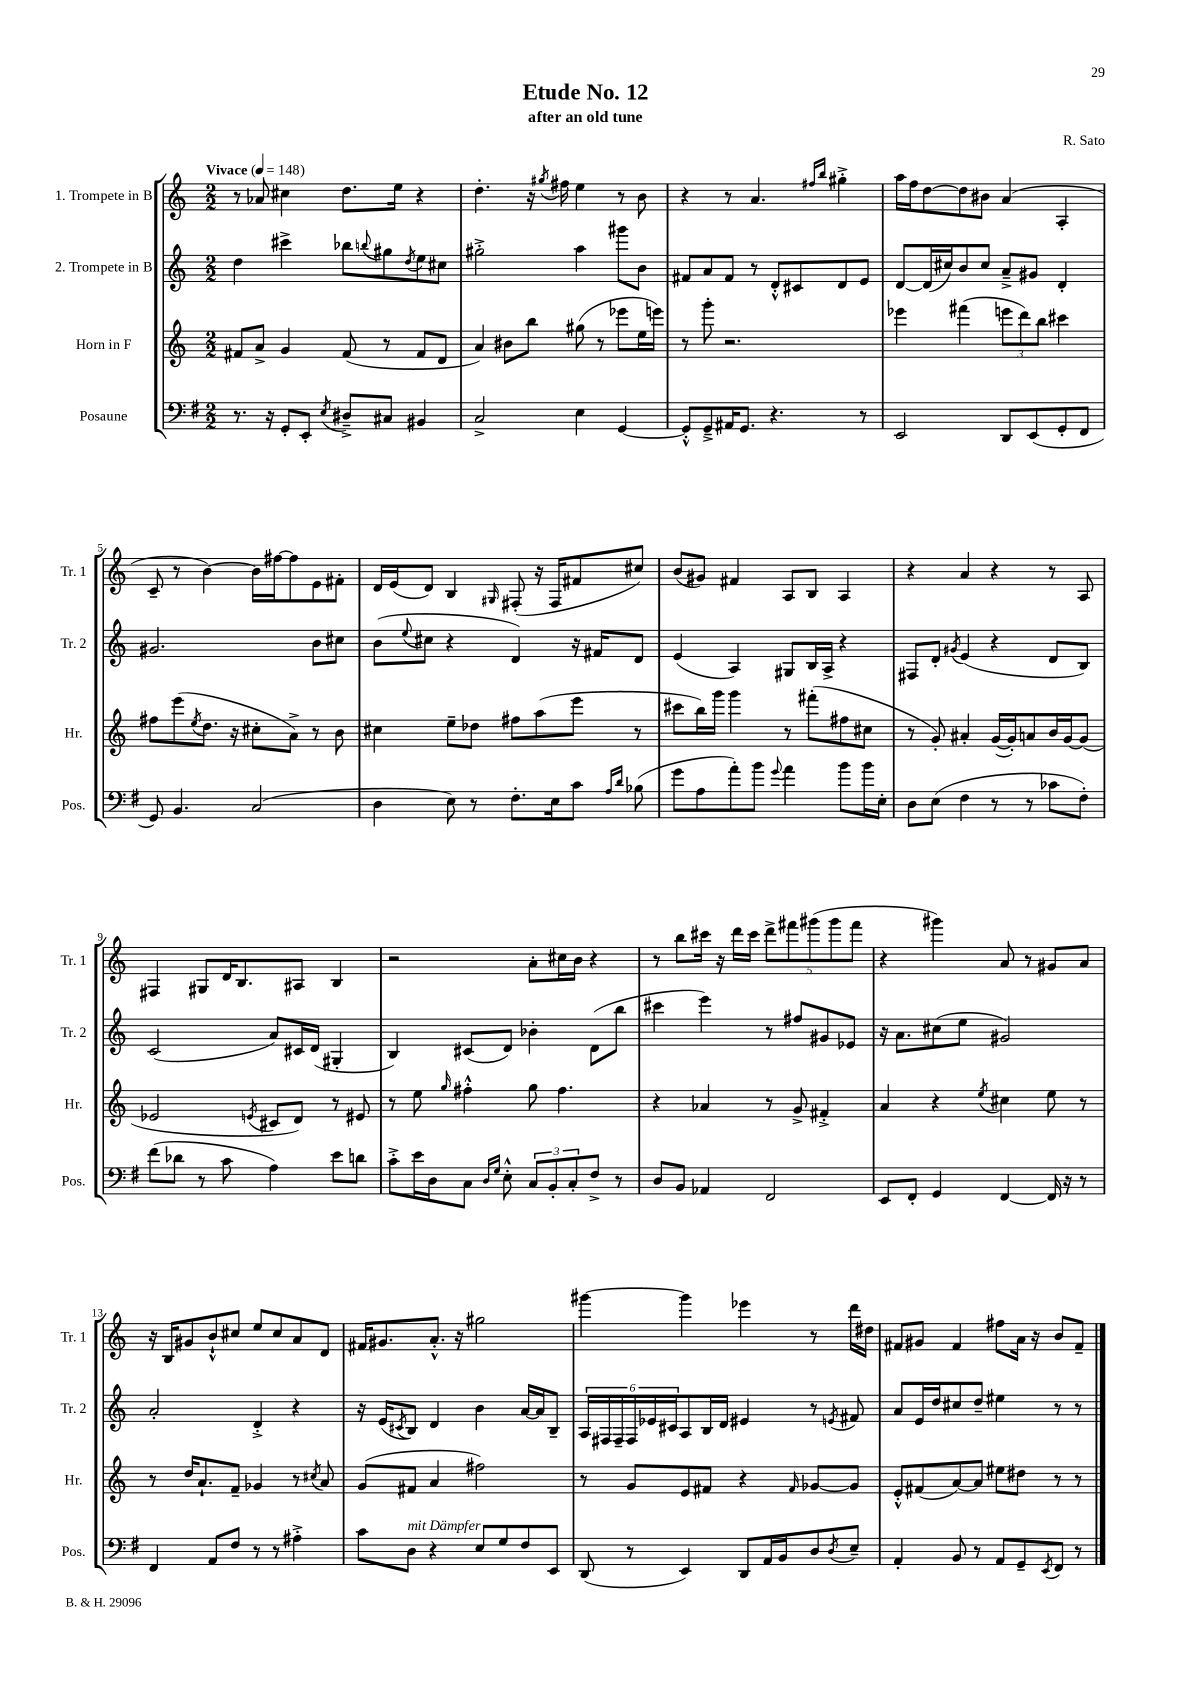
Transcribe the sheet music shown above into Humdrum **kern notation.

**kern	**kern	**kern	**kern
*part4	*part3	*part2	*part1
*staff4	*staff3	*staff2	*staff1
*I"Posaune	*I"Horn in F	*I"2. Trompete in B	*I"1. Trompete in B
*I'Pos.	*I'Hr.	*I'Tr. 2	*I'Tr. 1
*clefF4	*clefG2	*clefG2	*clefG2
*k[f#]	*k[]	*k[]	*k[]
*M2/2	*M2/2	*M2/2	*M2/2
*MM148	*MM148	*MM148	*MM148
=1	=1	=1	=1
!	!	!	!LO:TX:a:B:t=Vivace
8.r	8f#X/L	4dd\	8r
.	8a^/J	.	8a-X/
16r	.	.	.
8GG'/L	4g/	4ccc#X^\	4cc#X\
8EE'/J	.	.	.
8qE/	.	.	.
8D#X~^/L	(8f#/	8bb-X\L	8.dd\L
.	.	8qqbbn/	.
8C#X/J	8r	8gg#X\	.
.	.	.	16ee\Jk
.	.	8qdd/	.
4BB#X/	8f#/L	8ee\	4r
.	8d/J	8cc#X\J	.
=2	=2	=2	=2
2C^/	4a/)	2gg#X'^\	4.dd'\
.	8b#X\L	.	.
.	8bb\J	.	16r
.	.	.	8qgg#X/
.	.	.	16ff#X\
4E\	(8gg#X\	4aa\	4ee\
.	8r	.	.
[4GG/	8eee-X\L	8ggg#X\L	8r
.	16ee\L	8b\J	8b\
.	16eeen\JJ)	.	.
=3	=3	=3	=3
8GG'^^/L]	8r	8f#X/L	4r
8GG~^/	8ggg'\	8a/	.
16AA#X/K	2.r	8f#/J	8r
8.GG/J	.	.	.
.	.	8r	4.a/
4.r	.	8d'^^/L	.
.	.	8c#X/	.
.	.	.	16qqff#X/LL
.	.	.	16qqbb/JJ
.	.	8d/	4gg#X'^\
8r	.	8e/J	.
=4	=4	=4	=4
2EE/	4eee-X\	[8d/L	16aa\LL
.	.	.	16ff\J
.	.	(16d/L]	[8dd\
.	.	16cc#X/J)	.
.	(4fff#X\	8b/	8dd\]
.	.	8cc#/J	8b#X\J
8DD/L	12eeen\L	8a~^/L	(4a/
.	12ddd\)	.	.
(8EE/	.	8g#X/J	.
.	12bb\J	.	.
8GG'/	4ccc#X\	4d'/	4A'/
8FF#/J	.	.	.
!!LO:LB:g=z
=5	=5	=5	=5
8GG/)	8ff#X\L	2.g#X/	8c~/
4.BB/	(8eee\	.	8r
.	8qee/	.	.
.	8.dd\J	.	[4b\)
.	16r	.	.
(2C/	8cc#X'\L	.	16b\LL]
.	.	.	[16ff#X\J
.	8a^\J)	.	8ff#\]
.	8r	8b\L	8e\
.	8b\	8cc#X\J	8f#X'\J
=6	=6	=6	=6
4D\	4cc#X\	(8b\L	16d/LL
.	.	.	(16e/J
.	.	8qqee/	.
.	.	8cc#X\J	8d/J)
8E\)	8ee~\L	4r	4B/
8r	8dd-X\J	.	.
.	.	.	16qqG#X/
8.F#'\L	8ff#X\L	4d/)	(8F#X'/
.	(8aa\	.	16r
16E\k	.	.	16F#/KL
8c\J	8eee\J	16r	8f#X/
.	.	16f#X/KL	.
16qqA/LL	.	.	.
16qqd/JJ	.	.	.
(8B-X\	8r	8d/J	8cc#X/J)
=7	=7	=7	=7
8g\L	8ccc#X\L	(4e/	(8b/L
8A\	16bb\L)	.	8g#X/J)
.	16ggg\JJ	.	.
8a'\)	4ggg\	4A/)	4f#X/
8b\J	.	.	.
8qqg/	.	.	.
4a\	8r	8G#X/L	8A/L
.	(8fff#X'\L	16B/L	8B/J
.	.	16A^/JJ	.
8b\L	8ff#X\	4r	4A/
16b\L	8cc#X\J	.	.
16E'\JJ	.	.	.
=8	=8	=8	=8
8D\L	8r	8F#X/L	4r
(8E\J	8g'/)	8d'/J	.
.	.	8qg#X/	.
4F#\	4a#X'/	(4e/	4a/
8r	([16g/LL	4r	4r
.	16g'/J])	.	.
8r	8an/	.	.
8c-X\L	16b/L	8d/L	8r
.	[16g/J	.	.
8F#'\J)	(8g/J]	8B/J)	8A/
!!LO:LB:g=z
=9	=9	=9	=9
(8f#\L	2e-X/	(2c/	4F#X/
8d-X\J	.	.	.
8r	.	.	8G#X/L
8c\	.	.	16d/K
.	.	.	8.B/
.	8qen/	.	.
4A\)	8c#X/L	8a/L)	.
.	8d/J)	16c#X/L	8A#X/J
.	.	(16d/JJ	.
8e\L	8r	4G#X'/	4B/
8dn\J	8e#X/	.	.
=10	=10	=10	=10
8c'^\L	8r	4B/)	2r
16e\L	8ee\	.	.
16D\J	.	.	.
.	16qqgg/	.	.
8C\J	4ff#X'^^\	(8c#X/L	.
16qqD/LL	.	.	.
16qqG/JJ	.	.	.
8E'^^\	.	8d/J)	.
12C/L	8gg\	4b-X'\	8a'\L
12BB'/	.	.	.
.	4.ff#\	.	16cc#X\L
12C'/	.	.	.
.	.	.	16b\JJ
8F#^/J	.	(8d\L	4r
8r	.	8bb\J	.
=11	=11	=11	=11
8D/L	4r	4ccc#X\	8r
8BB/J	.	.	8bb\L
4AA-X/	4a-X/	4eee\)	16ccc#X\Jk
.	.	.	16r
.	.	.	16ddd\LL
.	.	.	16ccc#\JJ
2FF#/	8r	8r	10ddd^\L
.	.	.	10fff#X\
.	8g^/	8ff#X/L	.
.	.	.	(10ggg#X\
.	4f#X'^/	8g#X/	.
.	.	.	10ggg#\
.	.	8e-X/J	.
.	.	.	10fff#\J
=12	=12	=12	=12
8EE/L	4a/	16r	4r
.	.	8.a\L	.
8FF#'/J	.	.	.
4GG/	4r	(8cc#X\	4ggg#X\)
.	.	8ee\J	.
.	8qee/	.	.
[4FF#/	4cc#X\	2g#X/)	8a/
.	.	.	8r
16FF#/]	8ee\	.	8g#X/L
16r	.	.	.
8r	8r	.	8a/J
!!LO:LB:g=z
=13	=13	=13	=13
4FF#/	8r	2a'/	16r
.	.	.	16B/KL
.	16dd/KL	.	8g#X/
.	8.a`/	.	.
8AA/L	.	.	8b`^^/
8F#/J	8f~/J	.	8cc#X/J
8r	4g-X/	4d'^/	8ee/L
8r	.	.	8cc#/
4A#X'^\	8r	4r	8a/
.	8qcc#X/	.	.
.	8a/	.	8d/J
=14	=14	=14	=14
8c\L	(8g/L	16r	16f#X/KL
.	.	(16e/KL	8.g#X/
.	.	8qc#X/	.
!LO:TX:a:i:t=mit Dämpfer	!	!	!
8D\J	8f#X/J	8B/J)	.
4r	4a/	4d/	8.a'^^/J
.	.	.	16r
8E/L	2ff#X\)	4b\	2gg#X\
8G/	.	.	.
8F#/	.	[16a/LL	.
.	.	16a/J]	.
8EE/J	.	8B~/J	.
=15	=15	=15	=15
(8DD/	8r	24A/LL	[4ggg#X\
.	.	24F#X/	.
.	.	24F#~/	.
8r	8g/L	24F#/	.
.	.	24e-X/	.
.	.	24c#X/J	.
4EE/)	8e/	8A/	4ggg#\]
.	8f#X/J	16B/L	.
.	.	16d/JJ	.
8DD/L	4r	4e#X/	4eee-X\
16AA/L	.	.	.
16BB/J	.	.	.
.	16qqf#/	.	.
8D/	[8g-X/L	8r	8r
8qD/	.	8qen/	.
8E~/J	8g-/J]	8f#X/	16ddd\LL
.	.	.	16dd#X\JJ
=16	=16	=16	=16
4AA'/	8e'^^/L	8a/L	8f#X/L
.	(8f#X/	16e/L	8g#X/J
.	.	16dd/J	.
8BB/	[8a/)	8cc#X/	4f#/
8r	8a/J]	8dd~/J	.
8AA/L	8ee#X\L	4ee#X\	8ff#X\L
8GG~/	8dd#X\J	.	16a\Jk
.	.	.	16r
8qEE/	.	.	.
8FF#/J	8r	8r	8b/L
8r	8r	8r	8f#~/J
==	==	==	==
*-	*-	*-	*-
